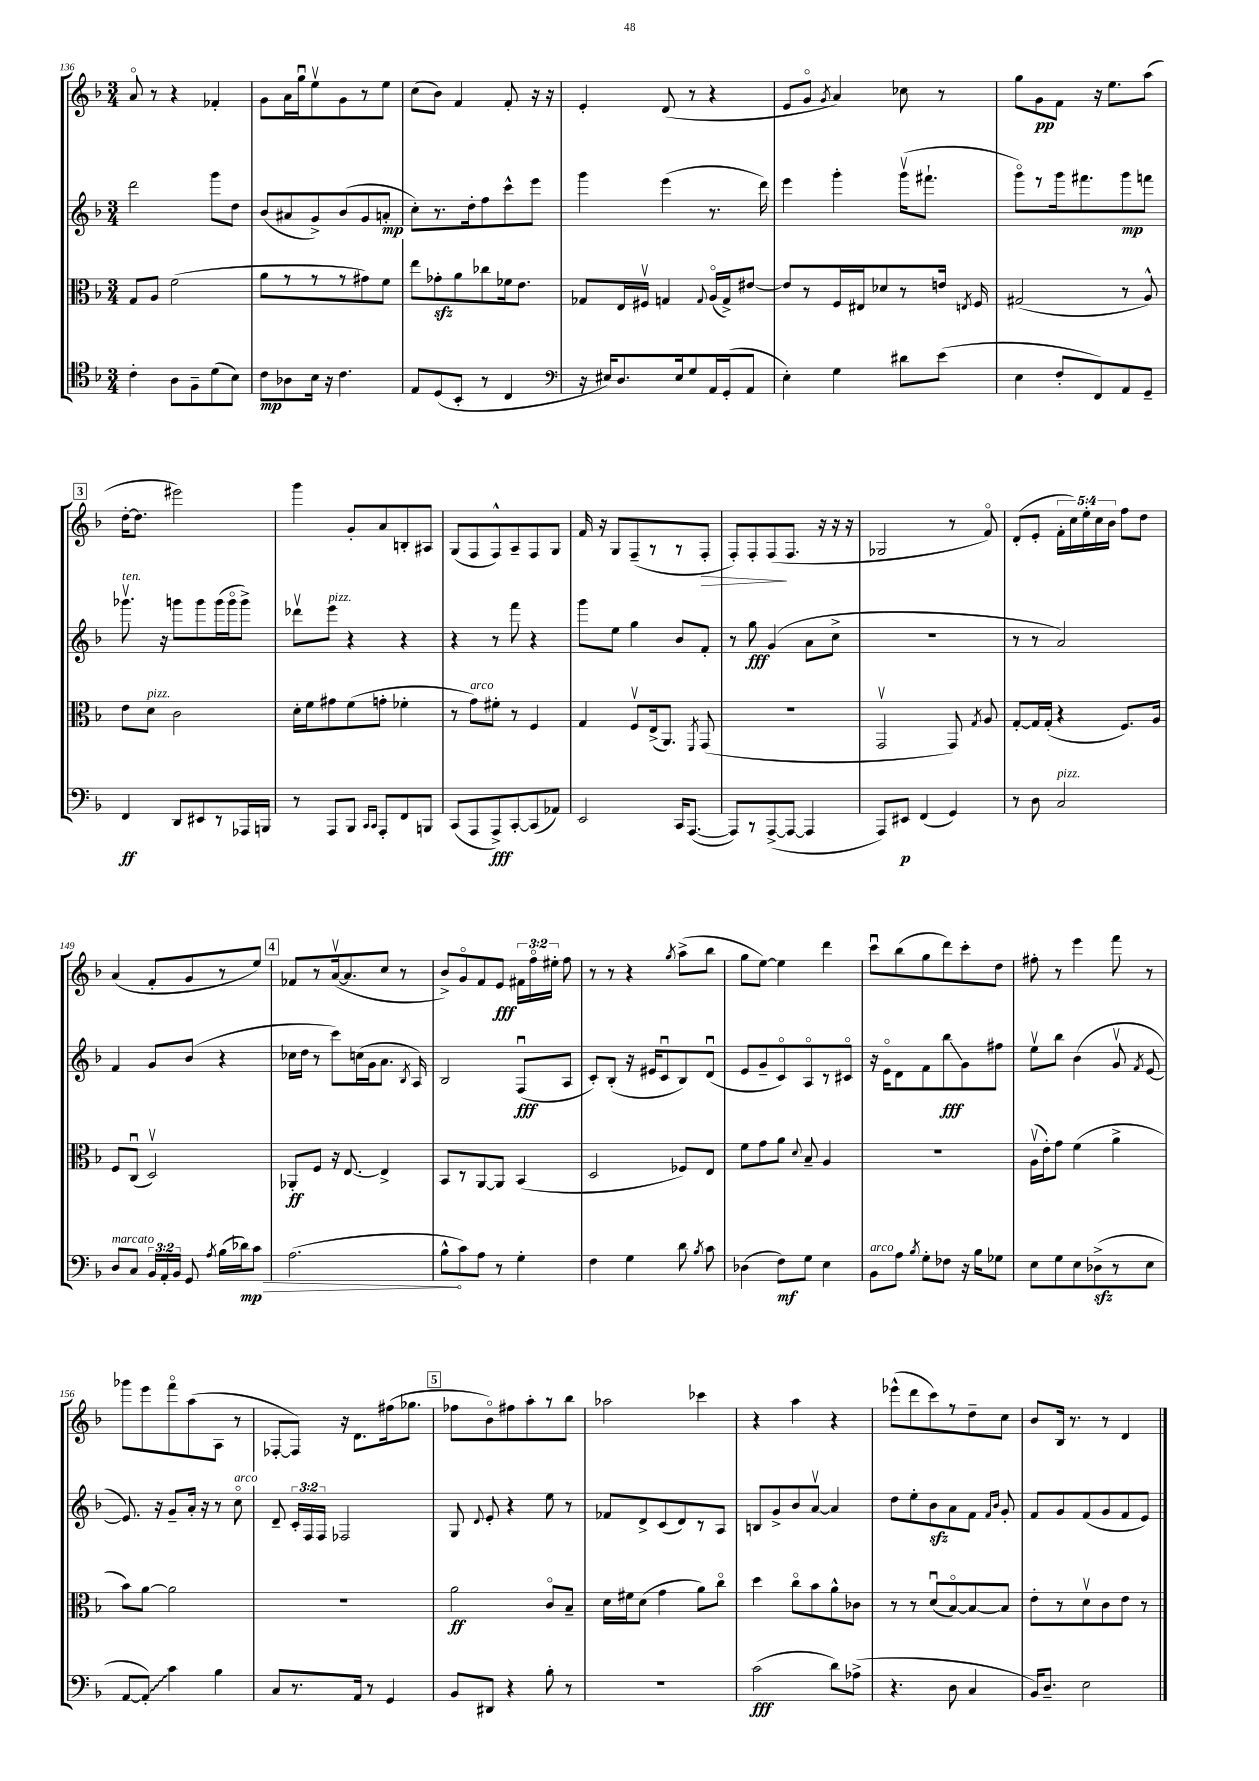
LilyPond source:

<<
\new StaffGroup <<
\new Staff = "s0" {
    \clef treble \key f \major \numericTimeSignature \time 3/4 \override Staff.TupletNumber.text = #tuplet-number::calc-fraction-text
    \autoBeamOff a'8\flageolet r8 r4 fes'4-. |
    g'8[ a'16 g''16\downbow e''8\upbow g'8 r8 e''8] |
    c''8[( bes'8]) f'4 f'8-. r16 r16 |
    e'4-. d'8( r8 r4 |
    e'8[ g'8]\flageolet \acciaccatura { g'8 } a'4) ces''8 r8 |
    g''8[ g'8\pp f'8] r16 e''8.[ a''8]( |
    \mark \markup { \box "3" } d''16[~-. d''8.] eis'''2) |
    g'''4 g'8[-. a'8 b8-. ais8] |
    g8[( f8 f8-^) a8-- f8 g8] |
    f'16 r16 g8[ f8--( r8 r8 f8]-.\> |
    f8[-.) f8-. f8\!( f8.] r16 r16 r16 |
    ges2 r8 f'8\flageolet) |
    d'8[-.( e'8]-. \tuplet 5/4 { f'16[-. c''16) e''16-. c''16 bes'16] } f''8[ d''8] |
    a'4( f'8[-. g'8 r8 e''8]) |
    \mark \markup { \box "4" } fes'8[ r8 a'16~\upbow( a'8. c''8] r8 |
    bes'8[->) g'8\flageolet f'8 e'8]\fff \tuplet 3/2 { fis'16[ f''16\flageolet eis''16]-. } f''8 |
    r8 r8 r4 \acciaccatura { g''8 } a''8[->( bes''8] |
    g''8[ e''8]~) e''4 d'''4 |
    c'''8[\downbow bes''8( g''8 d'''8) c'''8-. d''8] |
    fis''8-. r8 e'''4 f'''8 r8 |
    ges'''8[ e'''8 f'''8\flageolet a''8( a8] r8 |
    fes8[~-. fes8]) r16 d'8.[ fis''16( ges''8.] |
    \mark \markup { \box "5" } fes''8[ bes'8\flageolet) fis''8 a''8-. r8 bes''8] |
    aes''2 ces'''4 |
    r4 a''4 r4 |
    ees'''8[-^( d'''8 c'''8) r8 d''8-- c''8] |
    bes'8[ bes16] r8. r8 d'4 \bar "|." |
}
\new Staff = "s1" {
    \clef treble \key f \major \numericTimeSignature \time 3/4 \override Staff.TupletNumber.text = #tuplet-number::calc-fraction-text
    \autoBeamOff d'''2 g'''8[ d''8] |
    bes'8[( ais'8 g'8->) bes'8( g'8 a'8]-.\mp |
    c''8[-.) r8. d''16-. f''8 c'''8-^ e'''8] |
    g'''4 e'''4( r8. d'''16) |
    e'''4 g'''4-. g'''16[\upbow( fis'''8.]-! |
    g'''8[\flageolet) r8 g'''16 fis'''8. g'''8\mp f'''8] |
    \mark \markup { \box "3" } ges'''8.\upbow^\markup { \italic "ten." } r16 g'''8[ g'''8 g'''16( g'''16\flageolet g'''8]->) |
    des'''8[\upbow e'''8]^\markup { \italic "pizz." } r4 r4 |
    r4 r8 f'''8 r4 |
    g'''8[ e''8] g''4 bes'8[ f'8]-. |
    r8 g''8\fff g'4( a'8[ c''8]-> |
    R2. |
    r8 r8 a'2) |
    f'4 g'8[ bes'8]( r4 |
    \mark \markup { \box "4" } ces''16[ d''16] r8 c'''8[) c''16( g'16 a'8.] \acciaccatura { bes8 } a16) |
    bes2 f8[\downbow\fff( a8] |
    c'8[-.) bes8]-.( r16 eis'16[ c'8\downbow bes8) d'8]\downbow( |
    e'8[ g'8-- c'8\flageolet) a8\flageolet r8 cis'8]\flageolet |
    r16 e'16[\flageolet d'8 f'8 bes''8\glissando\fff g'8 fis''8] |
    e''8[\upbow bes''8] bes'4( g'8\upbow \acciaccatura { f'8 } e'8~ |
    e'8.) r16 g'8[-- a'16]-. r16 r8 c''8\flageolet^\markup { \italic "arco" } |
    d'8-- \tuplet 3/2 { c'16[-. f16 f16] } fes2 |
    \mark \markup { \box "5" } g8 \appoggiatura { d'8 } e'8-. r4 e''8 r8 |
    fes'8[ d'8-> c'8( d'8) r8 a8] |
    b8[ g'8-> bes'8 a'8]~\upbow a'4 |
    d''8[ e''8-. bes'8\sfz a'8 f'8] \grace { f'16[ bes'16] } g'8-. |
    f'8[ g'8 f'8( g'8 f'8 e'8]) \bar "|." |
}
\new Staff = "s2" {
    \clef alto \key f \major \numericTimeSignature \time 3/4
    \autoBeamOff g8[ a8] f'2( |
    a'8[ r8 r8 r8 gis'8) f'8] |
    e''8[ ges'8-.\sfz a'8 ces''8 fes'16 e'8.] |
    ges8[ e16 fis16]\upbow g4 \appoggiatura { g8 } a16[\flageolet( g16->) eis'8]~ |
    eis'8[ r8 f16 eis16 des'8 r8 e'16] \acciaccatura { e8 } f16 |
    gis2( r8 a8-^) |
    \mark \markup { \box "3" } e'8[ d'8]^\markup { \italic "pizz." } c'2 |
    d'16[-. f'16 gis'8 f'8( g'8]-. fes'4-. |
    r8 g'8[^\markup { \italic "arco" }) fis'8]-. r8 f4 |
    g4 f8[\upbow e16->( a,8.]) \acciaccatura { f,8 } g,8( |
    R2. |
    g,2\upbow g,8) \acciaccatura { g8 } a8 |
    g8[~-. g16 g16]-.( r4 f8.[) a16] |
    f8[ c8]\downbow( d2\upbow) |
    \mark \markup { \box "4" } aes,8[-.\ff f8] r16 e8.~ e4-> |
    bes,8[ r8 a,8~ a,8] bes,4( |
    d2 fes8[) e8] |
    f'8[ g'8 a'8] \appoggiatura { d'8 } bes8-- a4 |
    R2. |
    a16[\upbow( e'16-.) g'8] f'4( a'4-> |
    bes'8[) a'8]~ a'2 |
    R2. |
    \mark \markup { \box "5" } a'2\ff c'8[\flageolet bes8]-- |
    d'16[ fis'16 d'8]( g'4 a'8[) c''8]\flageolet |
    d''4 c''8[\flageolet bes'8 a'8-^ ces'8] |
    r8 r8 d'8[\downbow( bes8~\flageolet) bes8~ bes8] |
    e'8[-. r8 d'8\upbow c'8 e'8] r8 \bar "|." |
}
\new Staff = "s3" {
    \clef tenor \key f \major \numericTimeSignature \time 3/4 \override Staff.TupletNumber.text = #tuplet-number::calc-fraction-text
    \autoBeamOff c'4-. a8[ f8-- d'8( bes8]) |
    c'8[\mp aes8 bes16] r16 c'4. |
    e8[ d8( bes,8]-. r8 c4 |
    \clef bass r16 eis16[) d8. eis16 g8 a,16 g,16-.( a,8] |
    e4-.) g4 dis'8[ e'8]( |
    e4 f8[-. f,8) a,8 g,8]-- |
    \mark \markup { \box "3" } f,4\ff d,8[ eis,8 r8 aes,,16 b,,16] |
    r8 a,,8[ bes,,8] \grace { c,16[ c,16] } a,,8[-. f,8 b,,8] |
    c,8[( a,,8 a,,8->\fff) c,8~-. c,8( aes,8]) |
    e,2 c,16[ a,,8.]~( |
    a,,8[) r8 a,,8~->( a,,8]~ a,,4 |
    a,,8[) eis,8]\p f,4( g,4) |
    r8 d8 c2^\markup { \italic "pizz." } |
    d8[^\markup { \italic "marcato" } c8] \tuplet 3/2 { bes,16[ a,16-. bes,16] } g,8 \acciaccatura { a8 } bes16[( \once \override Hairpin.circled-tip = ##t des'16\mp\>) c'8] |
    \mark \markup { \box "4" } a2.( |
    bes8[-^\! c'8) a8] r8 g4-. |
    f4 g4 d'8 \acciaccatura { bes8 } c'8 |
    des4( f8[\mf) g8] e4 |
    bes,8[^\markup { \italic "arco" } a8] \acciaccatura { bes8 } g8[-. fes8] r16 bes16[ ges8] |
    e8[ g8 e8 des8->\sfz( r8 e8] |
    a,8[~ \once \override Glissando.style = #'zigzag a,8]-.\glissando) c'4 bes4 |
    c8[ r8. a,16] r8 g,4 |
    \mark \markup { \box "5" } bes,8[ dis,8] r4 bes8-. r8 |
    R2. |
    c'2\fff( d'8[) aes8]->( |
    r4. d8 c4 |
    bes,16[) d8.]-- e2 \bar "|." |
}
>>
>>
\layout { \context { \Score currentBarNumber = #136 } }
